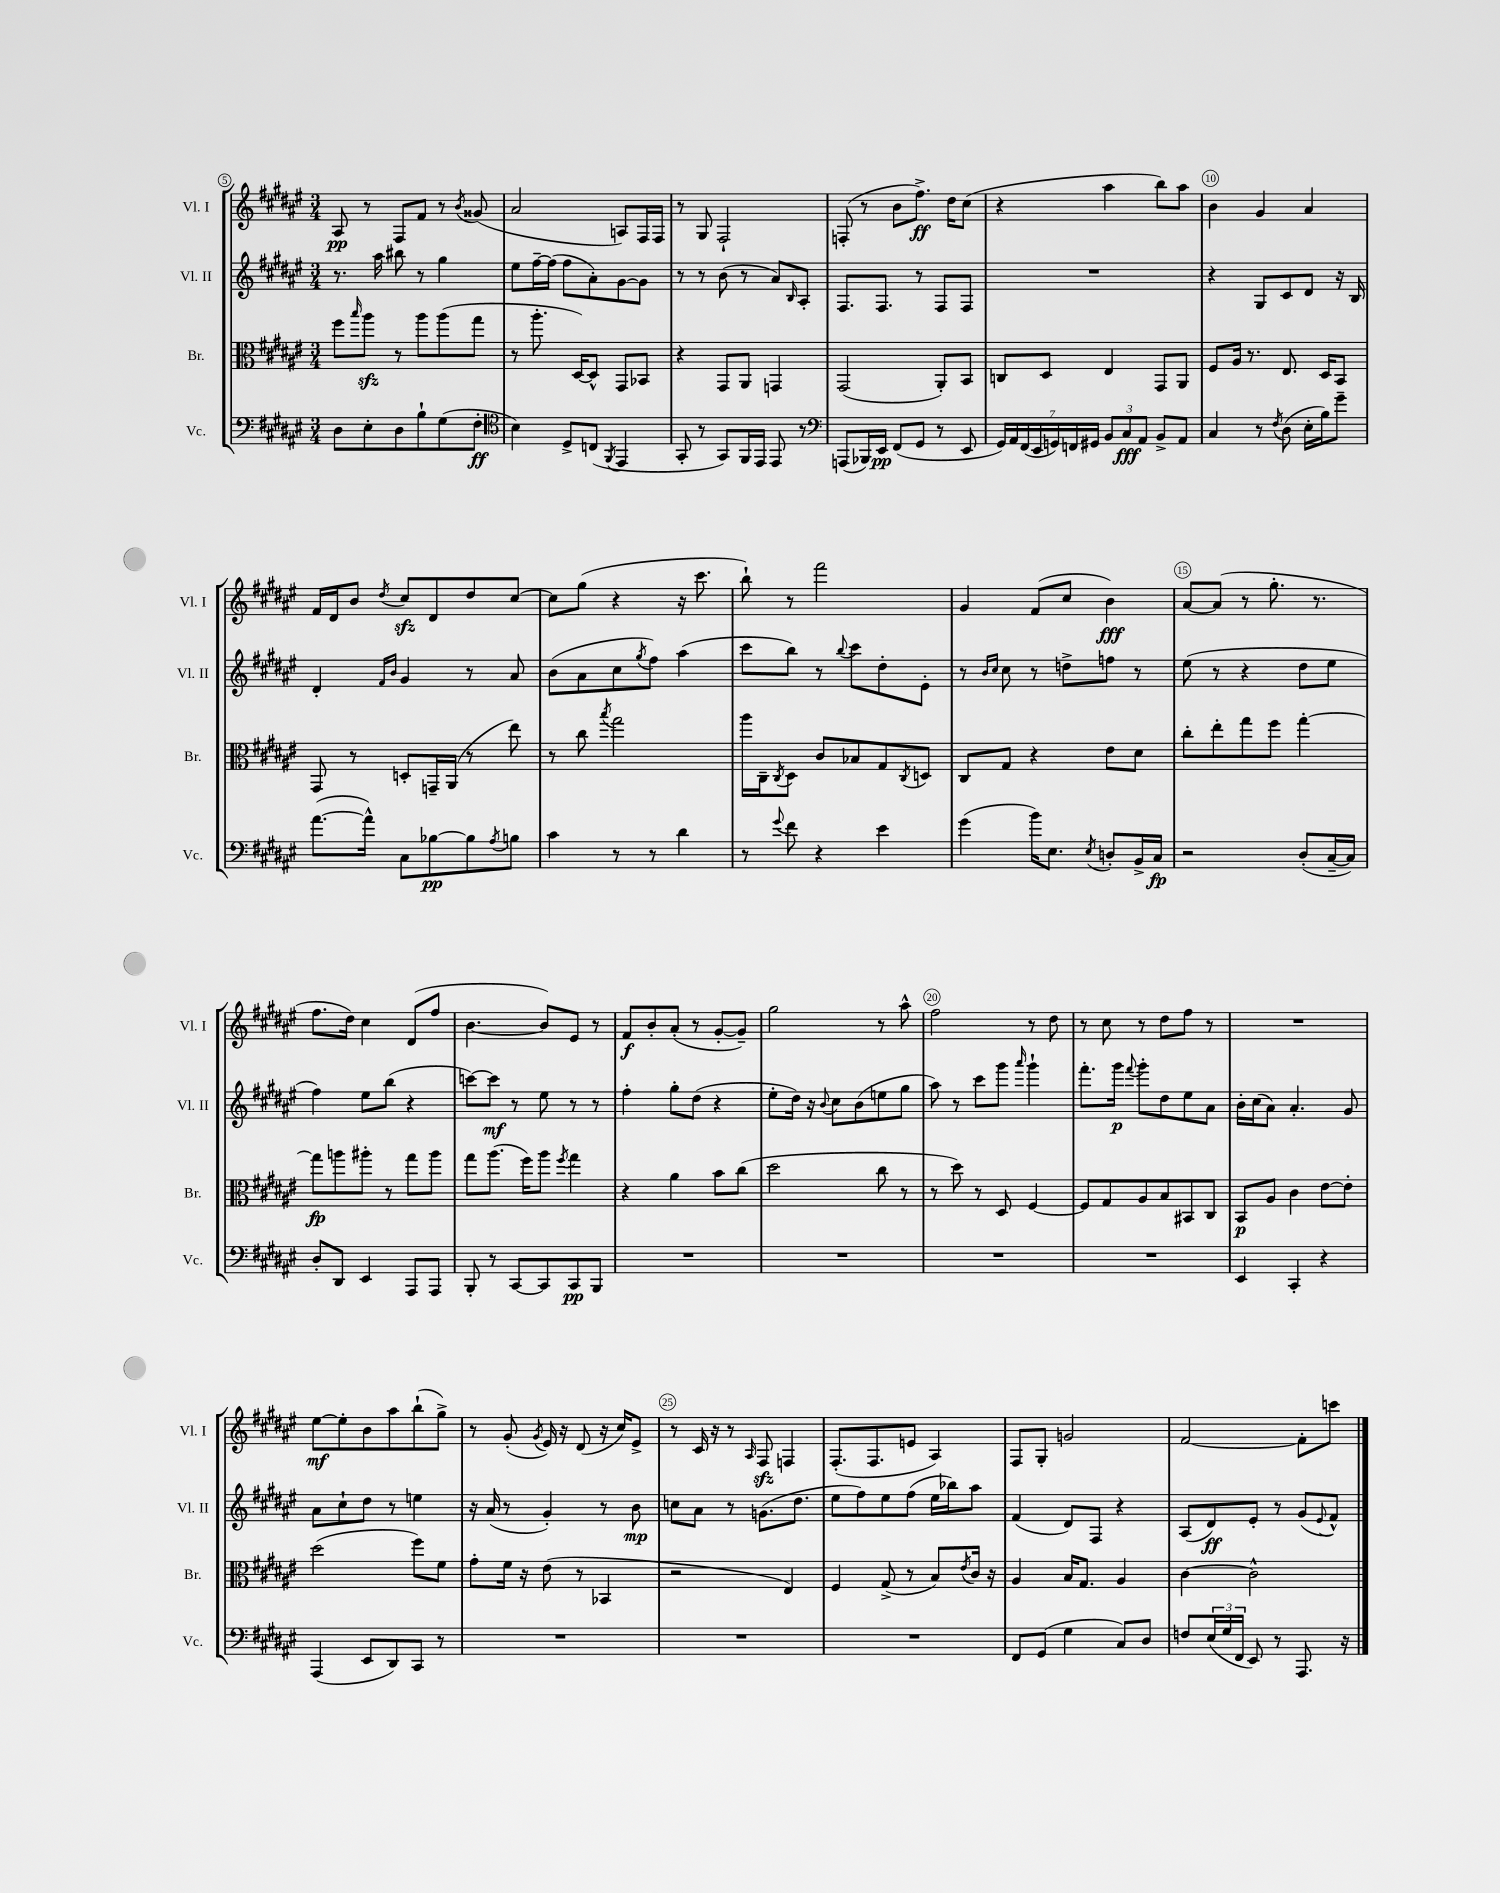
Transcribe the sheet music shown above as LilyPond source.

<<
\new StaffGroup <<
\new Staff = "s0" \with { instrumentName = "Vl. I" shortInstrumentName = "Vl. I" } {
    \clef treble \key fis \major \numericTimeSignature \time 3/4
    ais8\pp r8 fis8 fis'8 r8 \acciaccatura { b'8 } gisis'8( |
    ais'2 a8) fis16 fis16 |
    r8 gis8 fis2-! |
    f8-.( r8 b'8 fis''8.->\ff) dis''16 cis''8( |
    r4 ais''4 b''8) ais''8 |
    b'4 gis'4 ais'4 |
    fis'16 dis'16 b'8 \acciaccatura { dis''8 } cis''8\sfz dis'8 dis''8 cis''8~ |
    cis''8 gis''8( r4 r16 cis'''8. |
    b''8-!) r8 fis'''2 |
    gis'4 fis'8( cis''8 b'4\fff) |
    ais'8~ ais'8( r8 gis''8.-. r8. |
    fis''8. dis''16) cis''4 dis'8( fis''8 |
    b'4.~ b'8) eis'8 r8 |
    fis'8\f b'8-. ais'8-.( r8 gis'8~-. gis'8--) |
    gis''2 r8 ais''8-^ |
    fis''2 r8 dis''8 |
    r8 cis''8 r8 dis''8 fis''8 r8 |
    R2. |
    eis''8~\mf eis''8-. b'8 ais''8 b''8-!( gis''8->) |
    r8 gis'8-.( \acciaccatura { gis'8 } eis'16) r16 dis'8( r16 cis''16) eis'8-> |
    r8 cis'16 r16 r8 \grace { ais16 } fis8\sfz f4 |
    fis8.-.( fis8. e'8 ais4) |
    fis8 gis8-. g'2 |
    fis'2~ fis'8-. c'''8 \bar "|." |
}
\new Staff = "s1" \with { instrumentName = "Vl. II" shortInstrumentName = "Vl. II" } {
    \clef treble \key fis \major \numericTimeSignature \time 3/4
    r8. ais''16 bis''8 r8 gis''4 |
    eis''8 fis''16~-- fis''16( fis''8 ais'8-.) gis'8~ gis'8 |
    r8 r8 b'8( r8 ais'8) \grace { b16 } ais8-. |
    fis8. fis8. r8 fis8 fis8 |
    R2. |
    r4 gis8 cis'8 dis'8 r16 b16 |
    dis'4-. \grace { fis'16 b'16 } gis'4 r8 ais'8 |
    b'8( ais'8 cis''8 \acciaccatura { gis''8 } fis''8) ais''4( |
    cis'''8 b''8) r8 \appoggiatura { b''8 } cis'''8 dis''8-. eis'8-. |
    r8 \grace { b'16 cis''16 } cis''8 r8 d''8-> f''8 r8 |
    eis''8( r8 r4 dis''8 eis''8 |
    fis''4) eis''8 b''8( r4 |
    c'''8~) c'''8\mf r8 eis''8 r8 r8 |
    fis''4-. gis''8-. dis''8( r4 |
    eis''8-. dis''16) r16 \appoggiatura { b'8 } cis''8 b'8( e''8 gis''8 |
    ais''8) r8 cis'''8 gis'''8 \grace { ais'''16 } gis'''4-! |
    fis'''8.-. gis'''16\p \appoggiatura { fis'''8 } gis'''8-. dis''8 eis''8 ais'8 |
    b'16-. cis''16( ais'8) ais'4.-. gis'8 |
    ais'8 cis''8-! dis''8 r8 e''4 |
    r16 ais'16( r8 gis'4-.) r8 b'8\mp |
    c''8 ais'8 r8 g'8.( dis''8. |
    eis''8 fis''8) eis''8 fis''8( eis''16 bes''16) ais''8 |
    fis'4( dis'8) fis8 r4 |
    ais8( dis'8\ff) eis'8-. r8 gis'8( \appoggiatura { eis'8 } fis'8-^) \bar "|." |
}
\new Staff = "s2" \with { instrumentName = "Br." shortInstrumentName = "Br." } {
    \clef alto \key fis \major \numericTimeSignature \time 3/4
    fis''8 \grace { b''16 } ais''8\sfz r8 ais''8 ais''8( gis''8 |
    r8 ais''8.-. dis16~) dis8-^ gis,8 bes,8 |
    r4 gis,8 ais,8 g,4 |
    gis,2( ais,8-.) b,8 |
    c8 dis8 eis4 gis,8 ais,8 |
    fis8 ais16 r8. eis8. dis16 b,8 |
    gis,8 r8 d8-. g,16-- ais,16( r8 eis''8) |
    r8 cis''8 \acciaccatura { b''8 } gis''2 |
    ais''16 cis16-- \acciaccatura { cis8 } dis8 cis'8 bes8 gis8 \acciaccatura { cis8 } d8 |
    cis8 gis8 r4 eis'8 dis'8 |
    cis''8-. eis''8-. gis''8 fis''8 gis''4~-. |
    gis''8\fp a''8 ais''8-. r8 gis''8 ais''8 |
    gis''8 ais''8.( fis''16) ais''8 \acciaccatura { fis''8 } gis''4 |
    r4 ais'4 b'8 cis''8( |
    dis''2 cis''8 r8 |
    r8 dis''8) r8 dis8 fis4~ |
    fis8 gis8 ais8 b8 bis,8 cis8 |
    b,8\p ais8 cis'4 eis'8~ eis'8-. |
    dis''2( fis''8) fis'8 |
    gis'8-. fis'16 r16 eis'8( r8 bes,4 |
    r2 eis4) |
    fis4 gis8->( r8 b8) \acciaccatura { eis'8 } cis'16 r16 |
    ais4 b16 gis8. ais4 |
    cis'4~ cis'2-^ \bar "|." |
}
\new Staff = "s3" \with { instrumentName = "Vc." shortInstrumentName = "Vc." } {
    \clef bass \key fis \major \numericTimeSignature \time 3/4
    dis8 eis8-. dis8 b8-! gis8( fis8-.\ff |
    \clef tenor b4) dis8-> c8( \acciaccatura { fis,8 } eis,4 |
    gis,8-. r8 gis,8) fis,16 eis,16 eis,8 r8 |
    \clef bass a,,8( bes,,16) eis,16\pp fis,8( gis,8 r8 eis,8 |
    \tuplet 7/4 { gis,16) ais,16 fis,16( eis,16 g,16) f,16 gis,16 } \tuplet 3/2 { b,8 cis8\fff ais,8 } b,8-> ais,8 |
    cis4 r8 \acciaccatura { fis8 } dis8( eis16-. b16) gis'8-- |
    ais'8.~( ais'16-^) cis8 bes8~\pp bes8 \acciaccatura { ais8 } b8 |
    cis'4 r8 r8 dis'4 |
    r8 \appoggiatura { gis'8 } fis'8 r4 eis'4 |
    gis'4( b'16) eis8. \acciaccatura { eis8 } d8-. b,16-> cis16\fp |
    r2 dis8-.( cis16~-- cis16) |
    dis8-. dis,8 eis,4 ais,,8 ais,,8 |
    b,,8-. r8 cis,8~ cis,8 cis,8\pp b,,8 |
    R2. |
    R2. |
    R2. |
    R2. |
    eis,4 cis,4-. r4 |
    ais,,4( eis,8 dis,8) cis,8 r8 |
    R2. |
    R2. |
    R2. |
    fis,8 gis,8( gis4 cis8) dis8 |
    f8 \tuplet 3/2 { eis16( gis16 fis,16 } eis,8) r8 ais,,8. r16 \bar "|." |
}
>>
>>
\layout { \context { \Score currentBarNumber = #5 \override BarNumber.break-visibility = ##(#f #t #t) barNumberVisibility = #(every-nth-bar-number-visible 5) \override BarNumber.stencil = #(make-stencil-circler 0.1 0.3 ly:text-interface::print) } }
